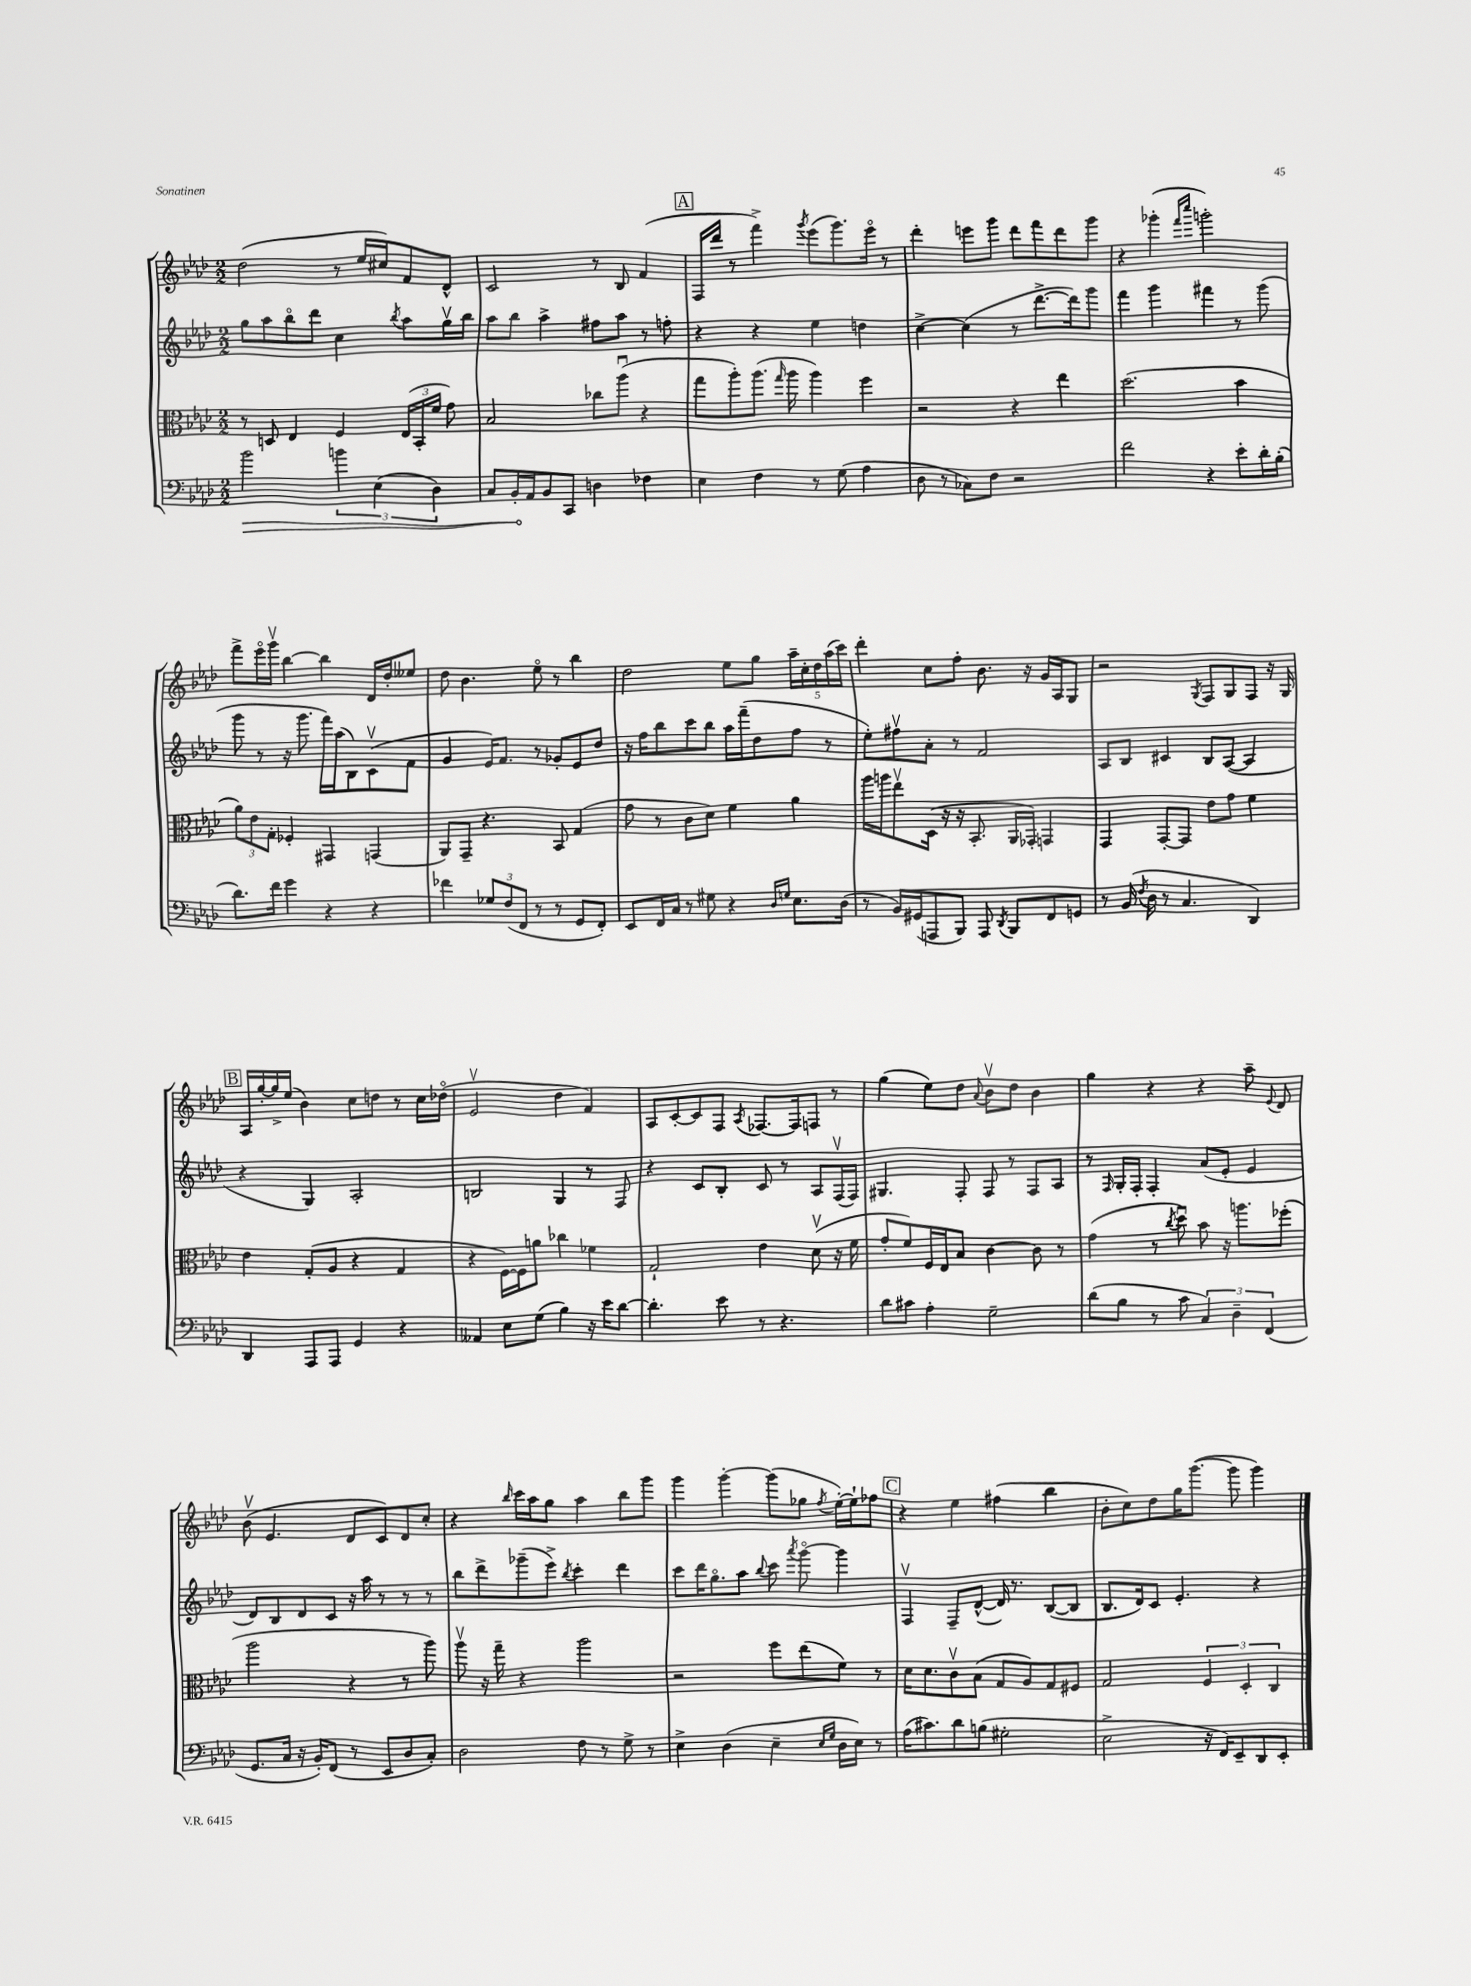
<<
\new StaffGroup <<
\new Staff = "s0" {
    \clef treble \key aes \major \numericTimeSignature \time 2/2
    \autoBeamOff des''2( r8 ees''16[ cis''16) f'8 des'8]-^ |
    c'2 r8 bes8 f'4( |
    \mark \markup { \box "A" } f16[ des'''16] r8 f'''4->) \acciaccatura { g'''8 } ees'''8[( g'''8.) ees'''16]\flageolet r8 |
    des'''4-. e'''8[ g'''8] des'''8[ f'''8 des'''8 g'''8] |
    r4 ges'''4-.( \grace { f'''16[ c''''16] } g'''2-.) |
    f'''8[-> ees'''16\flageolet g'''16]\upbow bes''4~ bes''4 des'16[ des''16-. eeses''8] |
    des''8 bes'4. ees''8\flageolet r8 bes''4 |
    des''2 ees''8[ g''8] \tuplet 5/4 { aes''16[-- c''16-. des''16 aes''16( c'''16]) } |
    des'''4-. c''8[ f''8]-. bes'8. r16 g'16[ aes16 g8] |
    r2 \acciaccatura { g8 } f8[ g8 f8] r16 g16 |
    \mark \markup { \box "B" } aes16[ g''16~-. g''16-> ees''16]( bes'4) c''8[ d''8] r8 c''16[ des''16]\flageolet( |
    ees'2\upbow des''4 f'4) |
    aes8[ c'8~-. c'8 f8] \acciaccatura { aes8 } fes8.[~ fes16 f8] r8 |
    g''4( ees''8[) des''8] \appoggiatura { aes'8 } bes'8[\upbow des''8] bes'4 |
    g''4 r4 r4 aes''8-- \appoggiatura { ees'8 } des'8 |
    bes'8\upbow( ees'4. des'8[ c'8) des'8 c''8]-. |
    r4 \grace { bes''16 } c'''16[ aes''16 g''8] aes''4 bes''8[ g'''8] |
    g'''4 g'''4~-. g'''8[( ges''8] \acciaccatura { f''8 } ees''16[~-.) ees''16-! fes''8] |
    \mark \markup { \box "C" } r4 ees''4 fis''4( bes''4 |
    bes'8[-. c''8) des''8 g''16 g'''8.]~( g'''8 g'''4) \bar "|." |
}
\new Staff = "s1" {
    \clef treble \key aes \major \numericTimeSignature \time 2/2
    \autoBeamOff g''8[ aes''8 bes''8\flageolet des'''8] c''4 \acciaccatura { bes''8 } aes''8[ g''16\upbow bes''16] |
    aes''8[ bes''8] aes''4-> fis''8[ aes''8] r8 f''8-. |
    \mark \markup { \box "A" } r4 r4 ees''4 d''4 |
    c''4~-> c''4( r8 des'''8.[~-> des'''16) g'''8] |
    f'''4 g'''4 fis'''4 r8 g'''8( |
    g'''8 r8 r16 g'''8. f'''16[) aes''16( bes8) c'8\upbow( f'8] |
    g'4 ees'16[) f'8.] r8 ges'8[-. ees'8 des''8] |
    r16 f''16[ bes''8 c'''8 bes''8] aes''16[ f'''16--( des''8 f''8] r8 |
    ees''8[-.) fis''8\upbow aes'8]-. r8 f'2 |
    aes8[ bes8] cis'4 bes8[ aes8]~( aes4 |
    \mark \markup { \box "B" } r4 g4) aes2-. |
    b2 g4 r8 f8 |
    r4 c'8[ bes8]-. c'8 r8 aes8[ f16\upbow( f16]) |
    gis4. f8-. f8 r8 f8[ aes8] |
    r8 \grace { f16 } g16[-. f16]-. f4-. aes'8[( ees'8]-. ees'4 |
    des'8[) bes8 des'8 c'8] r16 aes''16 r8 r8 r8 |
    bes''8[ des'''8-> ges'''8--( ees'''8]->) \acciaccatura { bes''8 } c'''4-. des'''4 |
    c'''8[ des'''16 g''8.\flageolet aes''8] \appoggiatura { bes''8 } c'''8 \acciaccatura { aes'''8 } g'''8~\flageolet g'''4 |
    \mark \markup { \box "C" } f4\upbow f8[-- des'8]~-^( des'16) r8. bes8[~( bes8] |
    bes8.[ des'16) c'8] ees'4.-. r4 \bar "|." |
}
\new Staff = "s2" {
    \clef alto \key aes \major \numericTimeSignature \time 2/2
    \autoBeamOff r8 d8 ees4 f4 \tuplet 3/2 { ees16[( bes,16-. f'16] } g'8) |
    bes2 ces''8[ aes''8]\downbow( r4 |
    \mark \markup { \box "A" } g''8[ aes''8-.) aes''8.]( \grace { g''16 } aes''16 aes''4) f''4 |
    r2 r4 ees''4 |
    des''2.( bes'4 |
    \tuplet 3/2 { aes'8[) ees'8 g8]-. } fes4-. gis,4 g,4( |
    aes,8[) g,8]-- r4. bes,8 g4( |
    g'8 r8 c'8[ des'8]) f'4 aes'4 |
    aes''16[ a''16 ees''8\upbow des16]( r16 r16 bes,8.-. aes,16[ ges,16]-.) g,4 |
    g,4 g,8[~-. g,8] ees'8[ g'8] f'4 |
    \mark \markup { \box "B" } ees'4 g8[-.( aes8] r4 g4 |
    r4 f16[~) f16 a'8] ces''4 fes'4 |
    g2-! ees'4 des'8\upbow( r16 f'16 |
    g'8[-. f'8) f16 ees16 bes8] c'4~ c'8 r8 |
    g'4( r8 \acciaccatura { c''8 } des''8\downbow) bes'8 r16 a''8.[ fes''8]-.( |
    aes''2 r4 r8 aes''8) |
    aes''8\upbow r16 g''16-- r4 aes''2 |
    r2 f''8[ ees''8( f'8]) r8 |
    \mark \markup { \box "C" } des'16[ des'8. c'8\upbow bes8]( g8[ aes8) g8 fis8] |
    g2 \tuplet 3/2 { f4 des4-. c4 } \bar "|." |
}
\new Staff = "s3" {
    \clef bass \key aes \major \numericTimeSignature \time 2/2
    \autoBeamOff \once \override Hairpin.circled-tip = ##t bes'2\> \tuplet 3/2 { b'4 ees4( des4) } |
    c8[ bes,16-.\! aes,16 bes,8 c,8] d4 fes4 |
    \mark \markup { \box "A" } ees4 f4 r8 g8( aes4 |
    des8 r8 ces8[) f8] r2 |
    f'2 r4 ees'8[-. des'16-. bes16]-.( |
    des'8.[) f'16] g'4 r4 r4 |
    fes'4 \tuplet 3/2 { ges8[ f8( f,8] } r8 r8 g,8[ f,8]-.) |
    ees,8[ f,16 c16] r8 gis8 r4 \grace { des16[ g16] } ees8.[ des16]( |
    r8 bes,16[) gis,16( a,,8 bes,,8]) a,,8 \acciaccatura { des,8 } bes,,8[ f,8 g,8] |
    r8 bes,16( \acciaccatura { f8 } des16 r8 c4. des,4) |
    \mark \markup { \box "B" } des,4 aes,,8[ aes,,8] g,4 r4 |
    aeses,4 ees8[ g8]( bes4) r16 ees'16[ des'8]~ |
    des'4.-. ees'8 r8 r4. |
    des'8[ cis'8] aes4-. g2-- |
    des'8[( bes8] r8 c'8 \tuplet 3/2 { c4) des4-- f,4( } |
    g,8.[ c16] r16 bes,16[-.) f,8]( r8 ees,8[ des8 c8]-.) |
    des2 f8 r8 g8-> r8 |
    ees4-> des4( ees4-- \grace { ees16[ g16] } des16[ ees16]) r8 |
    \mark \markup { \box "C" } aes16[( cis'8.) des'8 b8]( gis2-. |
    ees2-> r16 f,16[) ees,8-- des,8 ees,8]-. \bar "|." |
}
>>
>>
\layout { \context { \Score \remove "Bar_number_engraver" } }
